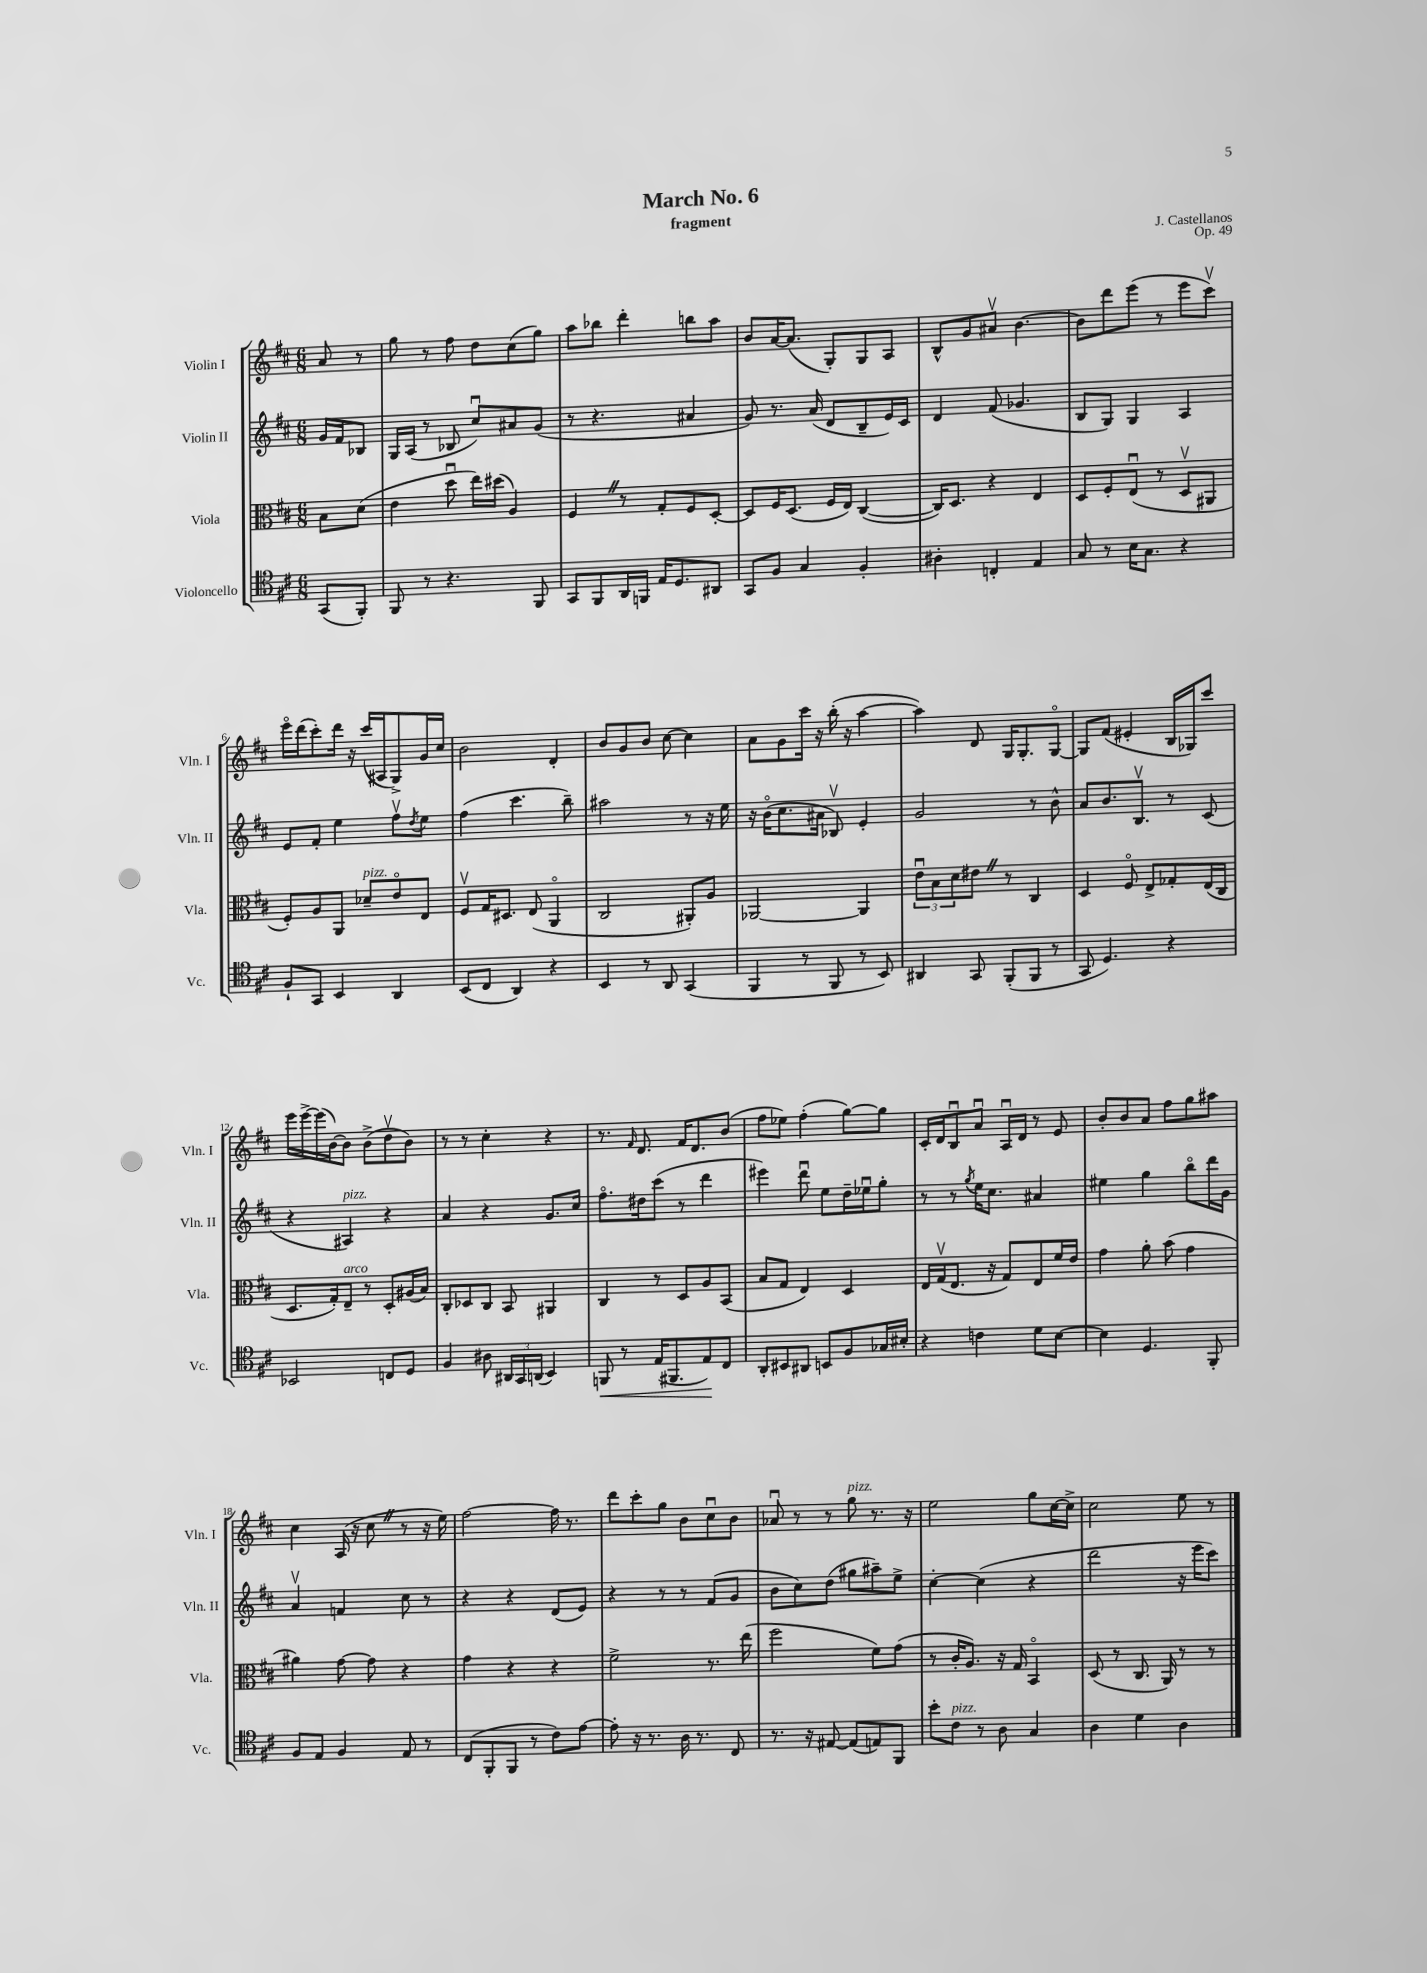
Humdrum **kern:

**kern	**kern	**kern	**kern
*staff4	*staff3	*staff2	*staff1
*clefC4	*clefC3	*clefG2	*clefG2
*k[f#c#]	*k[f#c#]	*k[f#c#]	*k[f#c#]
*M6/8	*M6/8	*M6/8	*M6/8
(8GG/L	8B\L	16g/LL	8a/
.	.	16f#/J	.
8FF#'/J)	(8d\J	8B-/J	8r
=	=	=	=
8FF#/	4e\	16G/LL	8gg\
.	.	(16A/JJ	.
8r	.	8r	8r
4.r	8ddu\	8B-/	8ff#\
.	16ee\LL)	8cc#u/L)	8dd\L
.	(16dd#\JJ	.	.
.	4A/)	8a#/	(8cc#\
8FF#/	.	(8g/J	8gg\J)
=	=	=	=
8GG/L	4F#/	8r	8aa\L
8FF#/	.	4.r	8bb-\J
16AA/L	8r	.	4ddd'\
16FF/JJ	.	.	.
16E/LK	8G'/L	.	.
8.D/	.	.	.
.	8F#/	4a#/	8bb\L
8AA#/J	[8D'/J	.	8aa\J
=	=	=	=
8GG/L	8D/]L	8g/)	8b/L
8F#/J	16F#/K	8.r	[16a/K
.	(8.D/J	.	(8.a/]J
4G/	.	.	.
.	.	(16a/	.
.	16F#/LL	8d/L	8G'/L)
.	16E/JJ)	.	.
4F#'/	([4C#/	8B~/	8G/
.	.	16e/L)	8A/J
.	.	16c#/JJ	.
=	=	=	=
4A#'\	16C#/]LK)	4d/	8B^^/L
.	8.D/J	.	.
.	.	.	8g/
4C'/	4r	(8f#/	8a#v/J
.	.	4.g-/	[4.b\
4E/	4E/	.	.
=	=	=	=
8G/	8D/L	8B/L	8b\]L
8r	8F#'/	8G/J)	8ddd\
16B\LK	(8Eu/J	4G/	(8eee\J
8.G\J	.	.	.
.	8r	.	8r
4r	8Dv/L	4A/	8eee\L
.	8AA#/J	.	8ccc#v\J)
=	=	=	=
8F#`/L	8F#'/L)	8e/L	16eeeo\LL
.	.	.	(16ddd\J
8GG/J	8A/	8f#'/J	8ccc#'\)
4BB/	8AA/J	4ee\	16ddd\Jk
.	.	.	16r
.	8d-~/L	.	(16ccc#/LL
.	.	.	16A#/J
4AA/	8eo/	8ff#v\L	8G^/)
.	.	8qdd/	.
.	8E/J	8ee\J	16g/L
.	.	.	16cc#/JJ
=	=	=	=
(8BB/L	8F#v/L	(4ff#\	2b\
8C#/J	16G/K	.	.
.	8.D#/J	.	.
4AA/)	.	4.ccc#\	.
.	(8E/	.	.
4r	4AAo/	.	4d'/
.	.	8bb~\)	.
=	=	=	=
4BB/	2C#/	2aa#\	8b/L
.	.	.	8g/
8r	.	.	8b/J
8AA/	.	.	[8cc#\
(4GG/	8AA#'/L)	8r	4cc#\]
.	8A/J	16r	.
.	.	16ee\	.
=	=	=	=
4FF#/	[2AA-/	16r	8a\L
.	.	(16bo\LK	.
.	.	8.cc#\	8g\
8r	.	.	16ccc#\Jk
.	.	16a#\Jk	16r
8FF#/	.	8B-v/)	(16bb'\
.	.	.	16r
8r	4AA-/]	4e'/	[4aa\
8BB/)	.	.	.
=	=	=	=
4AA#/	12eu\L	2g/	4aa\])
.	12B\	.	.
.	12d\	.	.
8GG/	8e#\J	.	8d/
(8FF#'/L	8r	.	16G/LK
.	.	.	8.G'/
8FF#/J	4C#/	8r	.
8r	.	8b^^\	[8Go/J
=	=	=	=
8GG/	4D/	8a/L	8G/]L
4.D/)	.	8.b/	(8f#/J
.	8F#o/	.	4e#'/
.	.	8.Bv/J	.
.	8E^/L	.	.
4r	8G-'/	8r	16B/LL
.	.	.	16G-/J)
.	(16E/L	(8c#/	8ccc#/J
.	16C#/JJ	.	.
=	=	=	=
2BB-/	8.D/L	4r	16eee\LL
.	.	.	[16eee^\
.	.	.	(16eee\]
.	16G'/k)	.	[16b\J)
.	8E~/J	4A#/)	8b\]J
.	8r	.	(8b^\L
8C/L	8D'/L	4r	8ddv\
8D/J	(16A#/L	.	8b\J)
.	16B/JJ)	.	.
=	=	=	=
4F#/	8C#'/L	4a/	8r
.	8D-/	.	8r
8A#\	8C#/J	4r	4cc#'\
24AA#/LL	8BB/	.	.
24GG/	.	.	.
(24AA/JJ	.	.	.
4BB/)	4AA#/	8.g/L	4r
.	.	16cc#/Jk	.
=	=	=	=
8FF/	4C#/	8.ff#o\L	8.r
8r	.	.	.
.	.	.	16qqf#/
.	.	16dd#\k	8.d/
(16E/LK	8r	(8ccc#\J	.
8.FF#/	.	.	.
.	8D/L	8r	16f#/LK
.	.	.	8.d/
8E/)	8A/	4ddd\	.
8C#/J	(8BB/J	.	(8b/J
=	=	=	=
8AA'/L	8B/L	4eee#\)	8ff#\L
8BB#/	8G/J	.	8ee-\J)
8AA#/J	4E/)	8dddu\	(4ff#'\
8BB/L	.	8ee\L	.
8F#/	4D/	16dd~\L	[8gg\L)
.	.	16ee-u\J	.
16G-/L	.	8gg'\J	8gg\]J
16B#'/JJ	.	.	.
=	=	=	=
4r	16E/LL	8r	16c#'/LL
.	(16Gv/J	.	16d/J
.	8.E/J	8r	8Bu/
.	.	8qgg/	.
4c\	.	16ee\LK	8au/J
.	16r	8.cc#\J	.
.	8G/L)	.	16Au/LL
.	.	.	16d/JJ
8d\L	8E/	4a#/	8r
[8B\J	16f#/L	.	8e/
.	16e/JJ	.	.
=	=	=	=
4B\]	4g\	4ee#\	8b'/L
.	.	.	8b/
4.D/	8a'\	4gg\	8a/J
.	(8b\	.	8ff#\L
.	4g\	8bbo\L	8gg\
8FF#'/	.	16ddd\L	8aa#\J
.	.	16g\JJ	.
=	=	=	=
8F#/L	4a#\)	4av/	4cc#\
8E/J	.	.	.
4F#/	[8g\	4f/	(16A/
.	.	.	16r
.	8g\]	.	8cc#\
8E/	4r	8cc#\	8r
8r	.	8r	16r
.	.	.	16ee\)
=	=	=	=
(8C#/L	4g\	4r	[2ff#\
8FF#'/	.	.	.
8FF#/J	4r	4r	.
8r	.	.	.
8c#\L)	4r	(8d/L	16ff#\]
.	.	.	8.r
[8e\J	.	8e/J)	.
=	=	=	=
8e'\]	2f#^\	4r	8ddd\L
16r	.	.	8ccc#'\
8.r	.	.	.
.	.	8r	8gg\J
16A\	.	8r	8b\L
8.r	.	.	.
.	8.r	(8f#/L	8cc#u\
8C#/	.	8g/J	8b\J
.	(16ee\	.	.
=	=	=	=
8.r	2ff#\	8b\L	8a-u/
.	.	8cc#\)	8r
16r	.	.	.
[8E#/	.	(8dd\J	8r
(8E#/]L	.	8gg#\L	8gg\
8E/)	8f#\L)	8aa#~\)	8.r
8FF#/J	(8g\J	8ee^\J	.
.	.	.	16r
=	=	=	=
8b'\L	8r	[4cc#'\	2ee\
8c#\J	16c#'/LK	.	.
.	8.A/J)	.	.
8r	.	(4cc#\]	.
8A\	16r	.	.
.	16G/	.	.
4G/	4BBo/	4r	8gg\L
.	.	.	[16cc#\L
.	.	.	16cc#^\]JJ
=	=	=	=
4A\	(8D/	2ddd\	2cc#\
.	8r	.	.
4d\	8.C#/	.	.
.	16AA/)	.	.
4A\	8r	16r	8ee\
.	.	16eee\LK	.
.	8r	8ccc#\J)	8r
==	==	==	==
*-	*-	*-	*-
